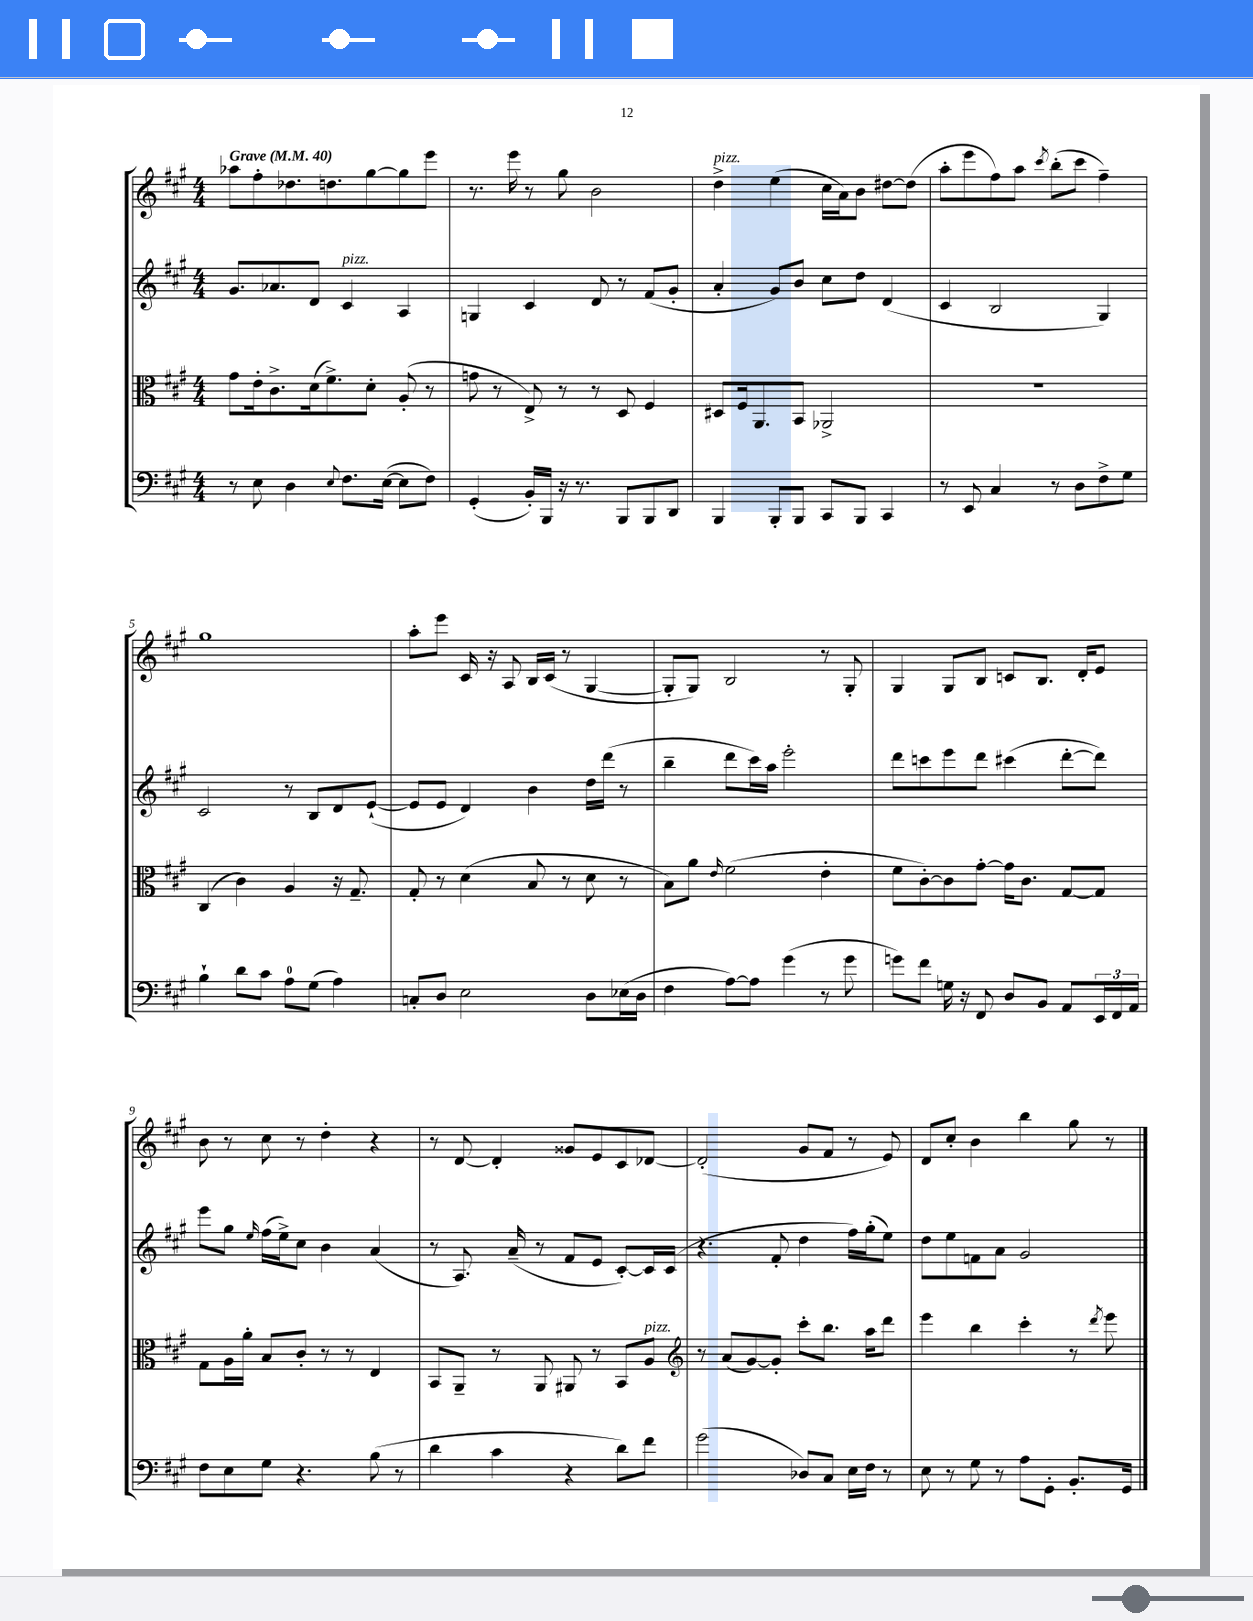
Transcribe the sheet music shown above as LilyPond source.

<<
\new StaffGroup <<
\new Staff = "s0" {
    \clef treble \key a \major \numericTimeSignature \time 4/4 \tempo "Grave" 4 = 40
    aes''8 fis''8-. des''8. d''8. gis''8~ gis''8 e'''8 |
    r8. e'''16 r8 gis''8 b'2 |
    d''4->^\markup { \italic "pizz." } e''4( cis''16 a'16) b'8 dis''8~ dis''8( |
    a''8-. e'''8 fis''8) a''8 \acciaccatura { cis'''8 } b''8-.( cis'''8 fis''4--) |
    gis''1 |
    a''8-. e'''8 cis'16 r16 a8 b16 cis'16( r8 gis4~ |
    gis8-. gis8) b2 r8 gis8-. |
    gis4 gis8 b8 c'8 b8. d'16-. e'8 |
    b'8 r8 cis''8 r8 d''4-. r4 |
    r8 d'8~ d'4-. gisis'8 e'8 cis'8 des'8~ |
    des'2-.( gis'8 fis'8 r8 e'8) |
    d'8 cis''8-. b'4 b''4 gis''8 r8 \bar "|." |
}
\new Staff = "s1" {
    \clef treble \key a \major \numericTimeSignature \time 4/4
    gis'8. aes'8. d'8 cis'4^\markup { \italic "pizz." } a4 |
    g4 cis'4 d'8 r8 fis'8( gis'8-. |
    a'4-. gis'8) b'8 cis''8 d''8 d'4( |
    cis'4 b2 gis4) |
    cis'2 r8 b8 d'8 e'8~-!( |
    e'8 e'8 d'4) b'4 d''16 d'''16( r8 |
    b''4-- d'''8 cis'''16) a''16 e'''2-. |
    d'''8 c'''8 e'''8 d'''8 cis'''4( d'''8~-. d'''8) |
    e'''8 gis''8 \grace { e''16 } fis''16( e''16->) cis''8 b'4 a'4( |
    r8 a8.) a'16--( r8 fis'8 e'8 cis'8~-.) cis'16 cis'16( |
    r4. fis'8-. d''4 fis''16) gis''16-.( e''8) |
    d''8 e''8 f'8 a'8 gis'2 \bar "|." |
}
\new Staff = "s2" {
    \clef alto \key a \major \numericTimeSignature \time 4/4
    gis'8 e'16-. cis'8.-> d'16( fis'8.->) d'8-. a8-.( r8 |
    g'8 r8 e8->) r8 r8 d8 fis4 |
    dis8 fis16 a,8. b,8 aes,2-> |
    R1 |
    cis4( cis'4) a4 r16 gis8.-- |
    gis8-. r8 d'4( b8 r8 d'8 r8 |
    b8) a'8 \grace { e'16 } fis'2( e'4-. |
    fis'8 cis'8~-.) cis'8 gis'8~-. gis'16 cis'8. gis8~ gis8 |
    gis8 a16 a'16-. b8 cis'8-. r8 r8 e4 |
    b,8 a,8-- r8 a,8 ais,8 r8 b,8 a8^\markup { \italic "pizz." } |
    \clef treble r8 a'8( gis'8~) gis'8-. cis'''8-. b''8. a''16 d'''8 |
    e'''4 b''4 cis'''4-. r8 \acciaccatura { d'''8 } e'''8 \bar "|." |
}
\new Staff = "s3" {
    \clef bass \key a \major \numericTimeSignature \time 4/4
    r8 e8 d4 \appoggiatura { e8 } fis8. e16~( e8 fis8) |
    gis,4-.( b,16-.) b,,16 r16 r8. b,,8 b,,8 d,8 |
    b,,4 b,,8-. b,,8 cis,8 b,,8 cis,4 |
    r8 e,8 cis4 r8 d8 fis8-> gis8 |
    b4-! d'8 cis'8 a8-0 gis8( a4) |
    c8-. d8 e2 d8 ees16( d16 |
    fis4 a8~) a8 gis'4( r8 gis'8 |
    g'8) fis'8 g16 r16 fis,8 d8 b,8 a,8 \tuplet 3/2 { e,16 fis,16 a,16 } |
    fis8 e8 gis8 r4. b8( r8 |
    d'4 cis'4 r4 d'8) fis'8 |
    gis'2( des8) cis8 e16 fis16 r8 |
    e8 r8 gis8 r8 a8 gis,8-. b,8.-. gis,16 \bar "|." |
}
>>
>>
